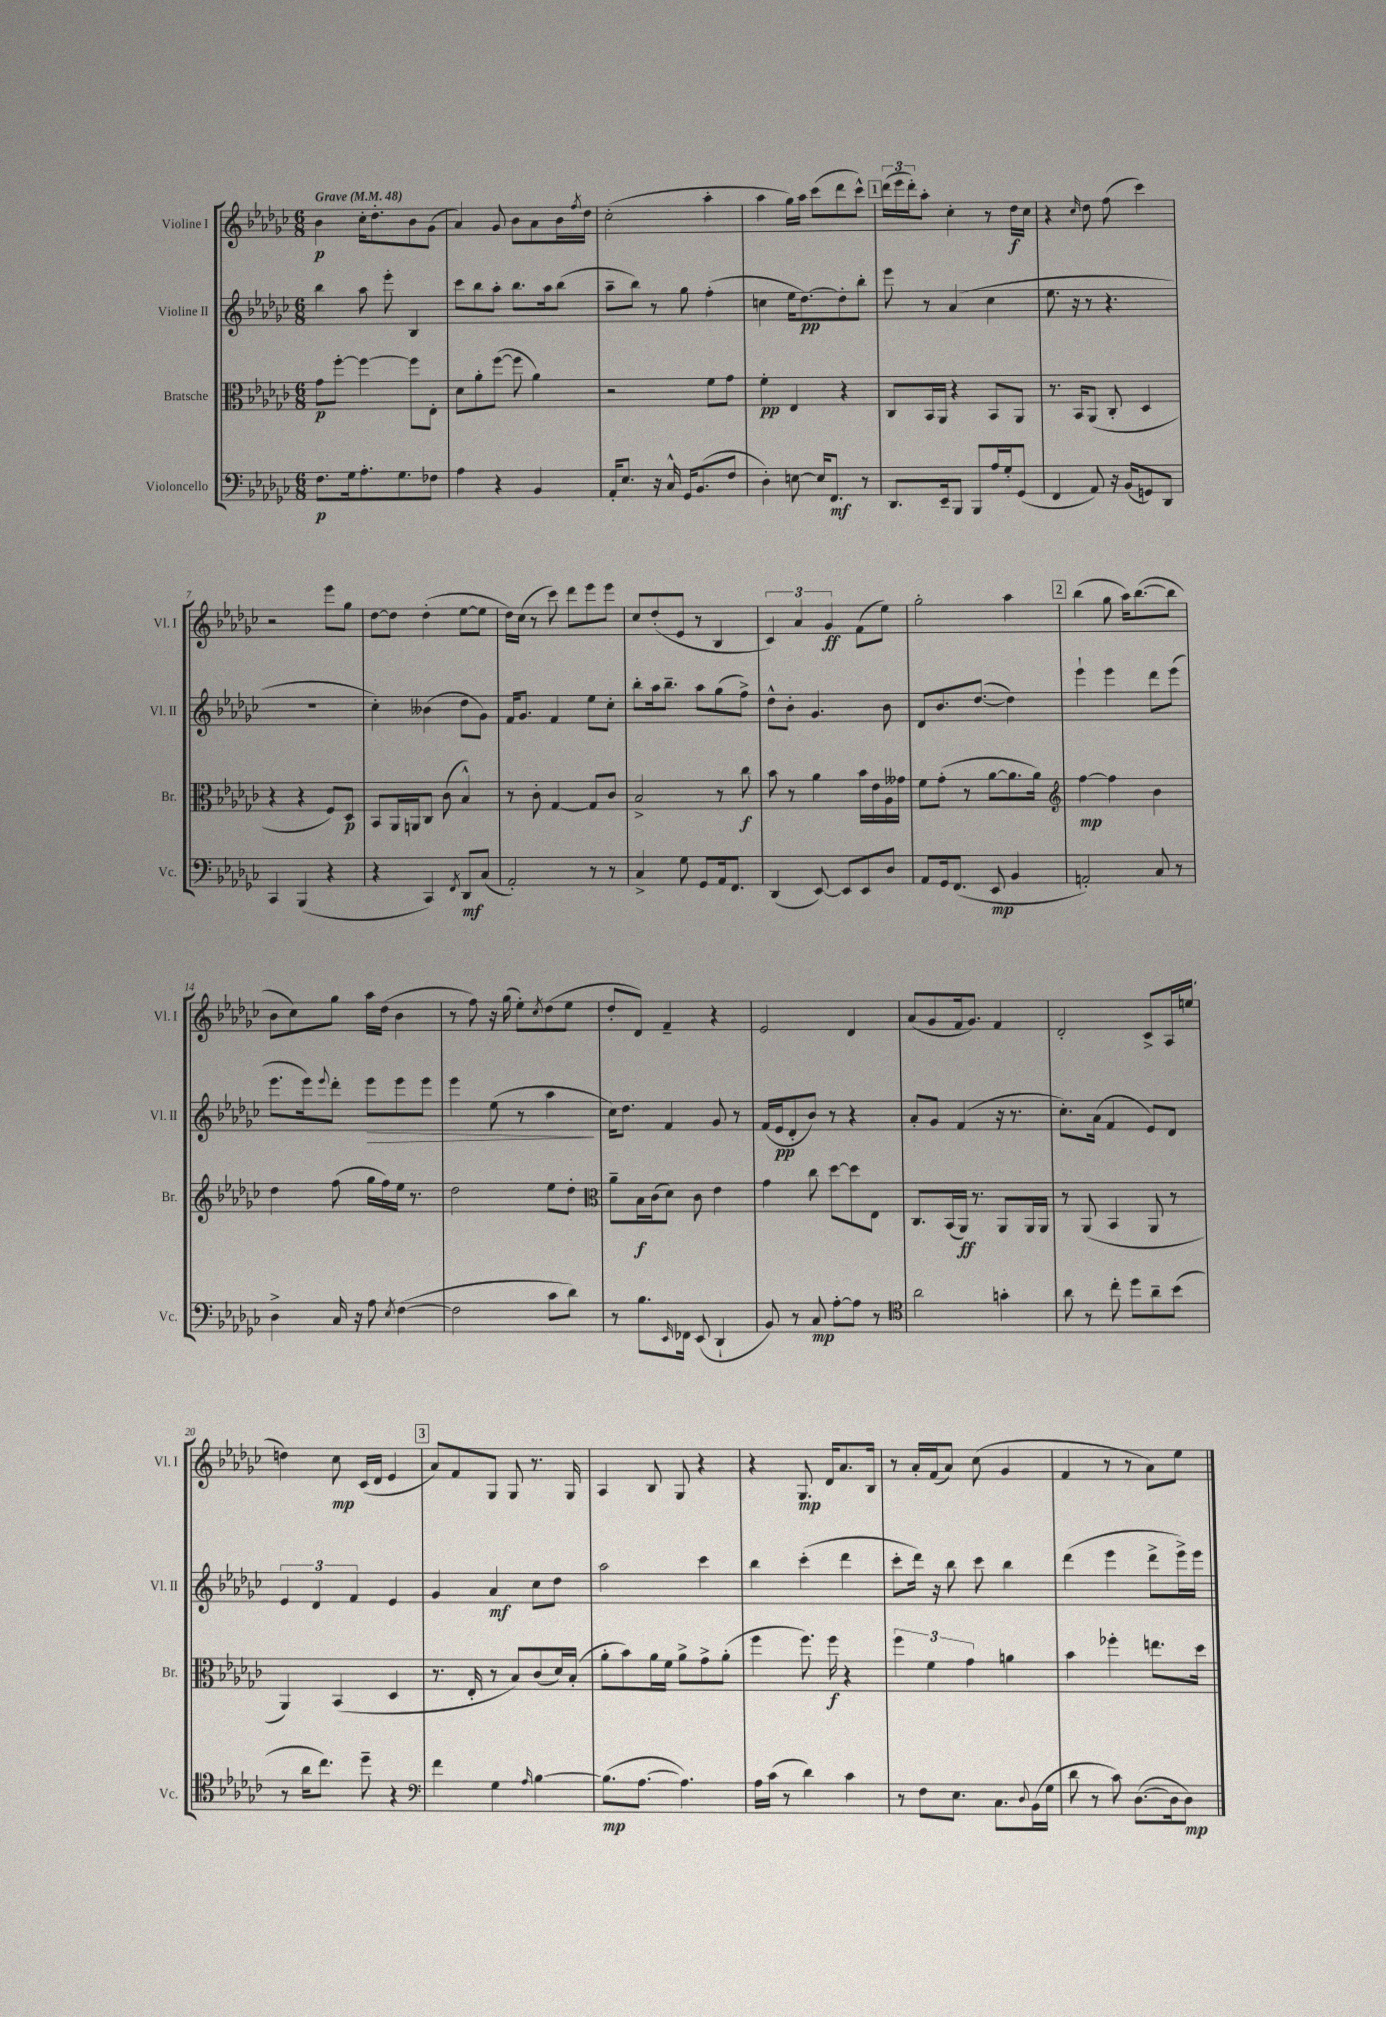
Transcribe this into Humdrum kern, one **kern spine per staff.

**kern	**kern	**kern	**kern
*staff4	*staff3	*staff2	*staff1
*clefF4	*clefC3	*clefG2	*clefG2
*k[b-e-a-d-g-c-]	*k[b-e-a-d-g-c-]	*k[b-e-a-d-g-c-]	*k[b-e-a-d-g-c-]
*M6/8	*M6/8	*M6/8	*M6/8
*MM48	*MM48	*MM48	*MM48
8.F	8g-	4bb-	4b-
.	[8ff'	.	.
16G-	.	.	.
8.A-'	4ff_	8aa-	16cc-'
.	.	.	8.dd-'
.	.	8eee-'	.
8.G-	.	.	.
.	8ff]	4B-	8b-
8F-	8E-'	.	(8g-
=	=	=	=
4A-	8d-	8ccc-	4a-)
.	8a-'	8bb-	.
4r	([8ff	8aa-'	8g-
.	8ff]	8.bb-	8b-
4BB-	4a-)	.	8a-
.	.	16aa-	.
.	.	(8bb-	16b-
.	.	.	8qff
.	.	.	16dd-
=	=	=	=
16AA-'	2r	8aa-~	(2cc-'
8.E-	.	.	.
.	.	8bb-)	.
16r	.	8r	.
16C-^^	.	.	.
16GG-	.	8gg-	.
(8.BB-	.	.	.
.	8f	(4ff'	4aa-'
8F	8g-	.	.
=	=	=	=
4D-')	4f'	4cc	4aa-
[8E	4E-	16ee-	16gg-)
.	.	[8.dd-)	16aa-
16E]	.	.	(8ccc-
8.FF	.	.	.
.	4r	8dd-']	8ddd-
8r	.	8bb-'	8ccc-^^)
=	=	=	=
8.DD-	8C-	8eee-	(24ddd-
.	.	.	24eee-
.	.	.	24ddd-')
.	16BB-	8r	8aa-'
16EE-~	16AA-	.	.
8BBB-	4r	(4a-	4cc-'
8BBB-	.	.	.
16A-	8BB-	4cc-	8r
16G-'	.	.	.
(8GG-	8AA-	.	16dd-
.	.	.	16cc-
=	=	=	=
4FF	8.r	8.ee-	4r
.	16BB-	16r	.
.	.	.	16qqcc-
8AA-)	(8AA-	8r	8dd-
16r	8C-'	4.r	(8ff
(16BB-	.	.	.
8GG)	4D-	.	4ccc-)
8DD-	.	.	.
=	=	=	=
4CC-	4r	2.r	2r
(4BBB-	4r	.	.
4r	8F)	.	8eee-
.	8D-	.	8gg-
=	=	=	=
4r	8BB-	4cc-')	[8dd-
.	16AA-	.	8dd-]
.	16AA	.	.
4CC-)	8C-	(4b--	(4dd-'
.	(8c-	.	.
8qFF	.	.	.
8DD-	4B-^^)	8dd-	[8ee-
(8C-	.	8g-)	8ee-]
=	=	=	=
2AA-')	8r	16f	16dd-)
.	.	8.g-	(16cc-
.	8c-'	.	8r
.	[4G-	4f	8ccc-)
.	.	.	8ddd-
8r	8G-]	8ee-	8eee-
8r	8c-	8cc-'	8eee-
=	=	=	=
4C-^	2B-^	8bb-'	8cc-
.	.	16aa-	(8dd-'
.	.	8.bb-~	.
8G-	.	.	8e-
8GG-	.	8aa-	8r
16AA-	8r	(8gg-	4B-
8.FF	.	.	.
.	8cc-	8ff^)	.
=	=	=	=
(4DD-	8b-	8dd-^^	6c-)
.	8r	8b-'	.
.	.	.	6a-
[8EE-)	4a-	4.g-	.
.	.	.	6g-
8EE-]	.	.	.
8EE-	16b-	.	(8f
.	16e-	.	.
8D-	16A-	8b-	8ee-)
.	16g--	.	.
=	=	=	=
8AA-	8f	8d-	2gg-'
16GG-	(8g-'	8.b-	.
(8.FF	.	.	.
.	8r	.	.
.	.	([8.dd-	.
8EE-	[8a-	.	.
4BB-	8.a-]	4dd-])	4aa-
.	16a-)	.	.
=	=	=	=
*	*clefG2	*	*
2AA')	[4ff	4eee-`	(4bb-
.	4ff]	4eee-	8gg-
.	.	.	16aa-)
.	.	.	([8.bb-
8C-	4b-	8ddd-	.
8r	.	(8eee-	8bb-]
=	=	=	=
4D-^	4dd-	8.eee-	8b-
.	.	.	8cc-)
.	.	16eee-)	.
.	.	8qqeee-	.
16C-	(8ff	8ddd-'	8gg-
16r	.	.	.
8A-	16gg-	8eee-	16aa-
.	16ff)	.	(16dd-
8qE-	.	.	.
([4F	16ee-	8eee-	4b-
.	8.r	.	.
.	.	8eee-	.
=	=	=	=
2F]	2dd-	4eee-	8r
.	.	.	8ff)
.	.	(8ee-	16r
.	.	.	(16gg-
.	.	8r	8ee-')
.	.	.	8qcc-
8c-	8ee-	4aa-	(8dd-
8d-)	8dd-'	.	8ee-
=	=	=	=
*	*clefC3	*	*
8r	8a-~	16cc-)	8dd-'
.	.	8.dd-	.
8.B-	16B-	.	8d-)
.	(16c-	.	.
.	8d-)	4f	4f~
16qqEE-	.	.	.
16FF-	.	.	.
(8EE-	8c-	.	.
4DD-`	4e-	8g-	4r
.	.	8r	.
=	=	=	=
8BB-)	4g-	(16f	2e-
.	.	16e-	.
8r	.	8d-'	.
8C-	8cc-	8b-)	.
[8A-'	[8dd-	8r	.
8A-]	8dd-]	4r	4d-
8r	8E-	.	.
=	=	=	=
*clefC4	*	*	*
2a-	8.C-	8a-'	(8a-
.	.	8g-	8g-
.	(16BB-	.	.
.	16AA-)	(4f	16f
.	8.r	.	8.g-)
4g'	8AA-	16r	4f
.	.	8.r	.
.	16AA-	.	.
.	16AA-	.	.
=	=	=	=
8a-	8r	8.cc-')	2d-'
8r	(8AA-	.	.
.	.	(16a-	.
8cc-'	4BB-	4f	.
8dd-	.	.	.
8a-~	8AA-	8e-)	8c-^
(8b-	8r	8d-	16A-
.	.	.	(16ee
=	=	=	=
8r	4AA-)	6e-	4dd)
16a-	.	.	.
.	.	6d-	.
8.cc-)	.	.	.
.	(4BB-	.	8cc-
.	.	6f	.
8dd-~	.	.	(16c-
.	.	.	16d-
4r	4D-	4e-	4e-
=	=	=	=
*clefF4	*	*	*
4f	8.r	4g-	8a-)
.	.	.	8f
.	16E-'	.	.
4G-	8r	4a-	8G-
.	8B-)	.	8G-
16qqA-	.	.	.
[4B-	(8c-	8cc-	8.r
.	16d-)	8dd-	.
.	(16B-'	.	16G-
=	=	=	=
(8.B-]	8a-'	2aa-	4A-
.	8b-)	.	.
[8.A-	.	.	.
.	16a-	.	8B-
.	16f	.	.
4.A-])	8a-^	.	8G-
.	8g-^	4ccc-	4r
.	(8a-'	.	.
=	=	=	=
16A-	4ff	4bb-	4r
(16c-	.	.	.
8r	.	.	.
4d-)	8.ff)	(4ccc-'	8.G-
.	16ff	.	16d-
4c-	4r	4ddd-	8.a-
.	.	.	16B-
=	=	=	=
8r	6ff	8ccc-'	8r
8F	.	16ddd-)	16a-'
.	6f	.	.
.	.	16r	(16f
8.E-	.	8bb-	8a-)
.	6g-	.	.
.	.	8ccc-	(8cc-
8.C-	.	.	.
.	4a	4bb-	4g-
8qqD-	.	.	.
(16BB-	.	.	.
16G-	.	.	.
=	=	=	=
8d-	4b-	(4ddd-	4f
8r	.	.	.
8c-)	4ff-'	4eee-	8r
([8.D-	.	.	8r
.	8.ee	8ddd-^	8a-)
16D-]	.	.	.
8D-)	.	16eee-^)	8ee-
.	16dd-	16eee-	.
==	==	==	==
*-	*-	*-	*-
